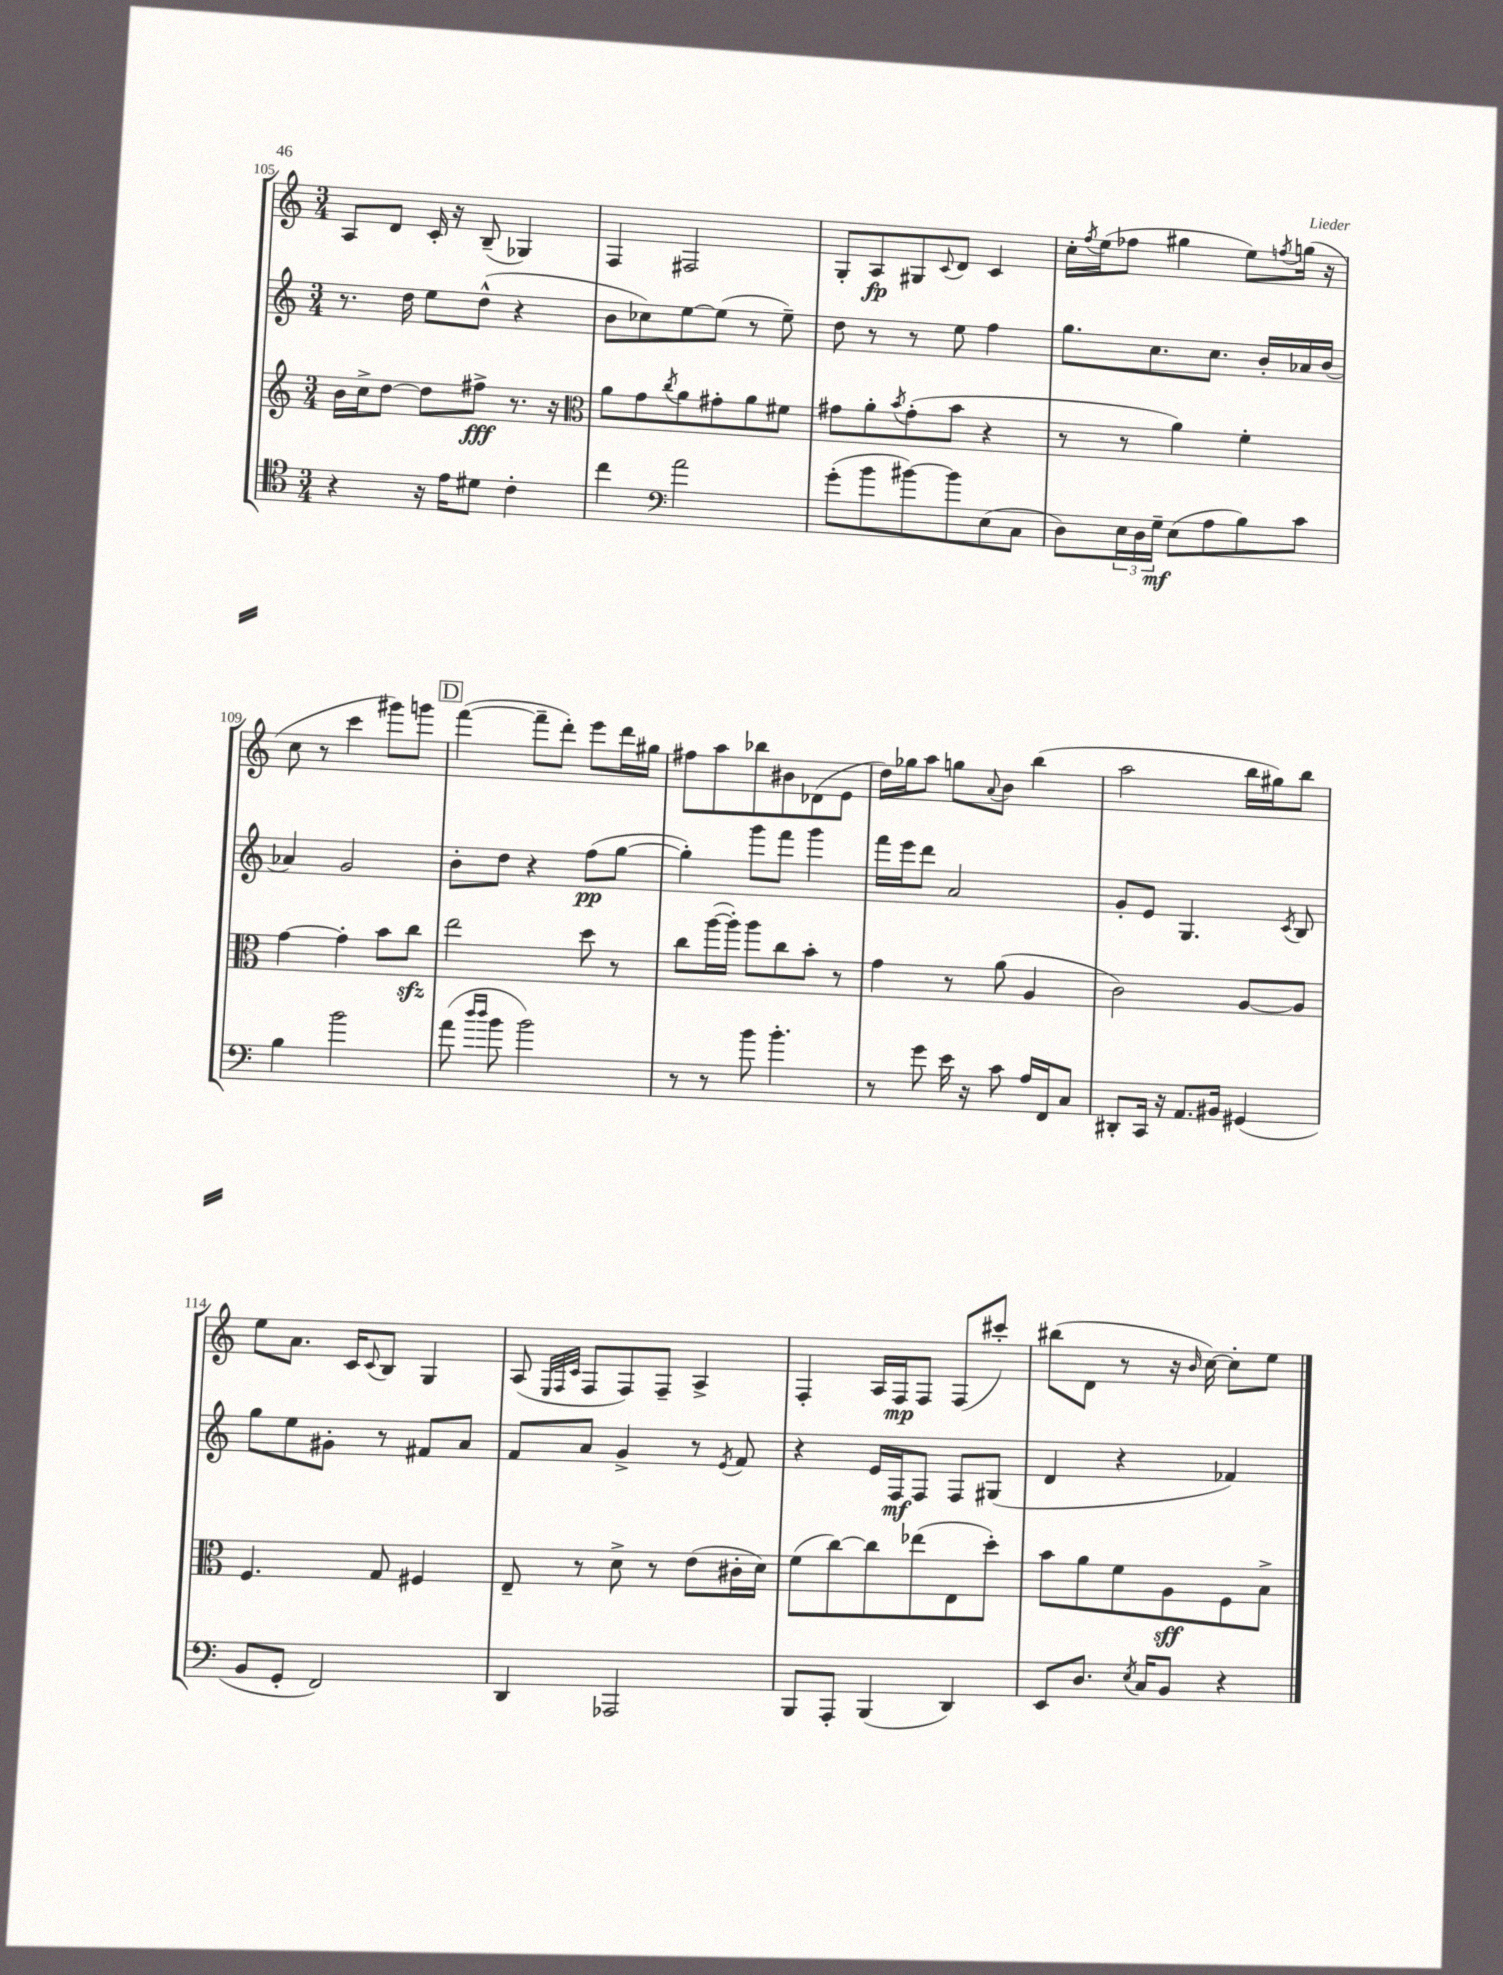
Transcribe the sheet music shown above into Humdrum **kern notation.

**kern	**dynam	**kern	**dynam	**kern	**dynam	**kern	**dynam
*part4	*part4	*part3	*part3	*part2	*part2	*part1	*part1
*staff4	*staff4	*staff3	*staff3	*staff2	*staff2	*staff1	*staff1
*clefC4	*	*clefG2	*	*clefG2	*	*clefG2	*
*k[]	*	*k[]	*	*k[]	*	*k[]	*
*M3/4	*	*M3/4	*	*M3/4	*	*M3/4	*
=105	=105	=105	=105	=105	=105	=105	=105
4r	.	16b\LL	.	8.r	.	8A/L	.
.	.	16cc^\J	.	.	.	.	.
.	.	[8dd\J	.	.	.	8d/J	.
.	.	.	.	16dd\	.	.	.
16r	.	8dd\L]	.	8ee\L	.	16c'/	.
16e\KL	.	.	.	.	.	16r	.
8d#X\J	.	8ff#X^\J	fff	(8dd^^\J	.	(8B~/	.
4c'\	.	8.r	.	4r	.	4G-X/)	.
.	.	16r	.	.	.	.	.
=106	=106	=106	=106	=106	=106	=106	=106
*	*	*clefC3	*	*	*	*	*
4cc\	.	8a\L	.	8b\L	.	4F/	.
.	.	8g\	.	8cc-X\)	.	.	.
*clefF4	*	*	*	*	*	*	*
.	.	8qcc/	.	.	.	.	.
2a\	.	8a\	.	[8ee\	.	2F#X/	.
.	.	8g#X'\	.	(8ee\J]	.	.	.
.	.	8a\	.	8r	.	.	.
.	.	8f#X\J	.	8ee~\)	.	.	.
=107	=107	=107	=107	=107	=107	=107	=107
(8g'\L	.	8g#X\L	.	8dd\	.	8G'/L	.
8b\	.	8a'\	.	8r	.	8A/	fp
.	.	8qb/	.	.	.	.	.
[8b#X\)	.	(8g#'\	.	8r	.	8G#X/	.
.	.	.	.	.	.	8qqc/	.
8b#\]	.	8b\J	.	8ee\	.	8d/J	.
(8E\	.	4r	.	4ff\	.	4c/	.
8C\J	.	.	.	.	.	.	.
=108	=108	=108	=108	=108	=108	=108	=108
8D\L)	.	8r	.	8.gg\L	.	16cc'\LL	.
.	.	.	.	.	.	8qff/	.
.	.	.	.	.	.	(16ee\J	.
24E\L	.	8r	.	.	.	8ff-X\J	.
24D\	.	.	.	.	.	.	.
.	.	.	.	8.cc\	.	.	.
24G~\JJ	mf	.	.	.	.	.	.
(8E\L	.	4a\)	.	.	.	4gg#X\	.
8A\	.	.	.	8.cc\J	.	.	.
8B\)	.	4f'\	.	.	.	8ee\L)	.
.	.	.	.	16b'/LL	.	.	.
.	.	.	.	.	.	8qffn/	.
8c\J	.	.	.	16a-X/	.	(16ggn\Jk	.
.	.	.	.	(16b/JJ	.	16r	.
!!LO:LB:g=z
=109	=109	=109	=109	=109	=109	=109	=109
4B\	.	[4g\	.	4a-X/)	.	8cc\	.
.	.	.	.	.	.	8r	.
2b\	.	4g'\]	.	2g/	.	4ccc\	.
.	.	8b\L	.	.	.	8ggg#X\L)	.
.	.	8cczz\J	.	.	.	8gggn\J	.
!!LO:REH:place=s1:t=D
=110	=110	=110	=110	=110	=110	=110	=110
(8a\	.	2ee\	.	8b'\L	.	([4fff\	.
16qqdd/LL	.	.	.	.	.	.	.
16qqdd/JJ	.	.	.	.	.	.	.
8b\	.	.	.	8dd\J	.	.	.
2b\)	.	.	.	4r	.	8fff~\L]	.
.	.	.	.	.	.	8ddd'\J)	.
.	.	8dd\	.	(8ff\L	pp	8eee\L	.
.	.	8r	.	[8gg\J	.	16ddd\L	.
.	.	.	.	.	.	16gg#X\JJ	.
=111	=111	=111	=111	=111	=111	=111	=111
8r	.	8cc\L	.	4gg'\])	.	8ff#X\L	.
8r	.	([16aa\L	.	.	.	8aa\	.
.	.	16aa'\JJ])	.	.	.	.	.
8b\	.	8aa\L	.	8ggg\L	.	8bb-X\	.
4.b'\	.	8cc\	.	8fff\J	.	8b#X\	.
.	.	8b'\J	.	4ggg\	.	(8d-X\	.
.	.	8r	.	.	.	8e\J	.
=112	=112	=112	=112	=112	=112	=112	=112
8r	.	4g\	.	16fff\LL	.	16dd\LL)	.
.	.	.	.	16eee\J	.	16gg-X\J	.
8g\	.	.	.	8ddd\J	.	8aa\J	.
16e\	.	8r	.	2a/	.	8ggn\L	.
16r	.	.	.	.	.	.	.
.	.	.	.	.	.	8qqa/	.
8c\	.	(8a\	.	.	.	8b\J	.
16A/LL	.	4A/	.	.	.	(4bb\	.
16FF/J	.	.	.	.	.	.	.
8C/J	.	.	.	.	.	.	.
=113	=113	=113	=113	=113	=113	=113	=113
8DD#X'/L	.	2c\)	.	8g'/L	.	2aa\	.
16CC/Jk	.	.	.	8e/J	.	.	.
16r	.	.	.	.	.	.	.
8.AA/L	.	.	.	4.G/	.	.	.
16BB#X/Jk	.	.	.	.	.	.	.
(4GG#X/	.	[8A/L	.	.	.	16bb\LL	.
.	.	.	.	.	.	16gg#X\J)	.
.	.	.	.	8qc/	.	.	.
.	.	8A/J]	.	8B/	.	8bb\J	.
!!LO:LB:g=z
=114	=114	=114	=114	=114	=114	=114	=114
8BB/L	.	4.F/	.	8gg\L	.	8ee\L	.
8GG'/J	.	.	.	8ee\	.	8.a\J	.
2FF/)	.	.	.	8g#X'\J	.	.	.
.	.	.	.	.	.	16c/KL	.
.	.	.	.	.	.	8qqc/	.
.	.	8G/	.	8r	.	8B/J	.
.	.	4F#X/	.	8f#X/L	.	4G/	.
.	.	.	.	8a/J	.	.	.
=115	=115	=115	=115	=115	=115	=115	=115
4DD/	.	8E~/	.	8f/L	.	(8A/	.
.	.	.	.	.	.	32qqE/LLL	.
.	.	.	.	.	.	32qqF/	.
.	.	.	.	.	.	32qqc/JJJ	.
.	.	8r	.	8a/J	.	8F/L	.
2AAA-X/	.	8d^\	.	4g^/	.	8F/)	.
.	.	8r	.	.	.	8F~/J	.
.	.	(8e\L	.	8r	.	4A^/	.
.	.	.	.	8qe/	.	.	.
.	.	16c#X'\L	.	8f/	.	.	.
.	.	16d\JJ)	.	.	.	.	.
=116	=116	=116	=116	=116	=116	=116	=116
8BBB/L	.	(8f\L	.	4r	.	4F'/	.
8AAA'/J	.	[8cc\)	.	.	.	.	.
(4BBB/	.	8cc\]	.	16e/LL	.	16A/LL	.
.	.	.	.	16F/J	mf	16F/J	mp
.	.	(8ee-X\	.	8F/J	.	8F/J	.
4DD/)	.	8E\	.	8F/L	.	(8F/L	.
.	.	8dd'\J)	.	(8G#X/J	.	8ccc#X'/J)	.
=117	=117	=117	=117	=117	=117	=117	=117
8EE/L	.	8b\L	.	4d/	.	(8bb#X\L	.
8.D/J	.	8a\	.	.	.	8d\J	.
.	.	8f\	.	4r	.	8r	.
8qE/	.	.	.	.	.	.	.
16C/KL	.	.	.	.	.	.	.
8BB/J	.	8A\	sff	.	.	16r	.
.	.	.	.	.	.	16qqb/	.
.	.	.	.	.	.	[16cc\)	.
4r	.	8F\	.	4f-X/)	.	8cc'\L]	.
.	.	8B^\J	.	.	.	8ee\J	.
==	==	==	==	==	==	==	==
*-	*-	*-	*-	*-	*-	*-	*-
